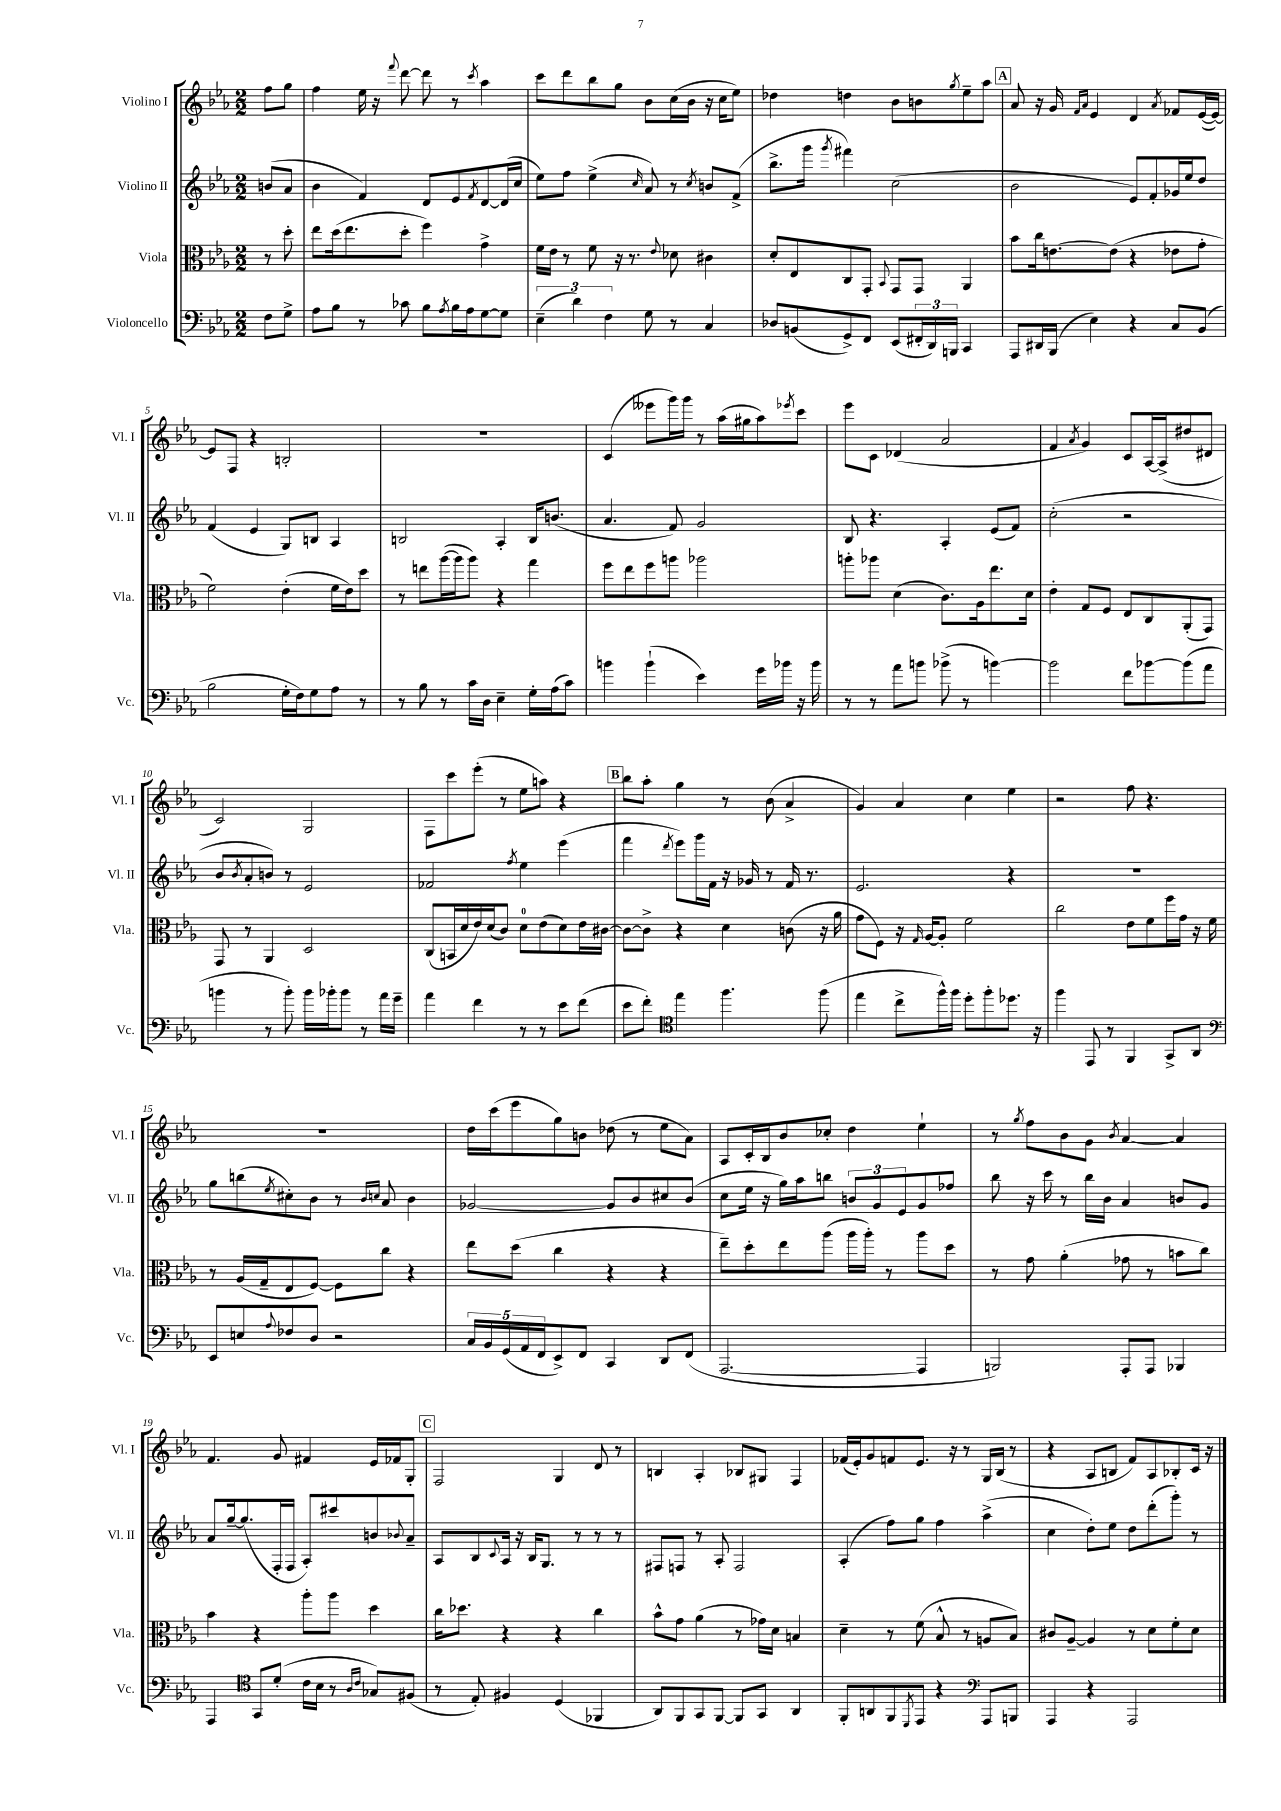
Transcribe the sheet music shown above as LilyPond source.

<<
\new StaffGroup <<
\new Staff = "s0" \with { instrumentName = "Violino I" shortInstrumentName = "Vl. I" } {
    \clef treble \key ees \major \numericTimeSignature \time 2/2 \partial 4
    f''8 g''8 |
    f''4 ees''16 r16 \appoggiatura { f'''8 } d'''8~ d'''8 r8 \acciaccatura { c'''8 } aes''4 |
    c'''8 d'''8 bes''8 g''8 bes'8 c''16( bes'16 r16 c''16 ees''8) |
    des''4 d''4 bes'8 b'8 \acciaccatura { g''8 } ees''8-- aes''8 |
    \mark \markup { \box "A" } aes'8 r16 g'16 \grace { f'16 aes'16 } ees'4 d'4 \acciaccatura { aes'8 } fes'8 ees'16~( ees'16~) |
    ees'8 f8 r4 b2-. |
    R1 |
    c'4( eeses'''8 g'''16) g'''16 r8 aes''16( gis''16 aes''8) \acciaccatura { ees'''8 } c'''8 |
    ees'''8 c'8 des'4( aes'2 |
    f'4 \acciaccatura { aes'8 } g'4) c'8 aes16~ aes16->( dis''8 dis'8 |
    c'2) g2 |
    f8 c'''8 ees'''8-.( r8 ees''8 a''8) r4 |
    \mark \markup { \box "B" } bes''8 aes''8-. g''4 r8 bes'8( aes'4-> |
    g'4) aes'4 c''4 ees''4 |
    r2 f''8 r4. |
    R1 |
    d''16 c'''16( ees'''8 g''8) b'8 des''8( r8 ees''8 aes'8) |
    aes8 c'16-. bes16 bes'8 ces''8-. d''4 ees''4-! |
    r8 \acciaccatura { g''8 } f''8 bes'8 g'8 \acciaccatura { bes'8 } aes'4~ aes'4 |
    f'4. g'8 fis'4 ees'16 fes'16 g8-. |
    \mark \markup { \box "C" } f2 g4 d'8 r8 |
    b4 aes4-. bes8 gis8 f4 |
    fes'16( ees'16-.) g'8 f'8 ees'8. r16 r8 g16 bes16( r8 |
    r4 aes8 b8 f'8) aes8 bes8-. c'16 r16 \bar "|." |
}
\new Staff = "s1" \with { instrumentName = "Violino II" shortInstrumentName = "Vl. II" } {
    \clef treble \key ees \major \numericTimeSignature \time 2/2 \partial 4
    b'8( aes'8 |
    bes'4 f'4) d'8 ees'8 \acciaccatura { f'8 } d'8~ d'16( c''16 |
    ees''8) f''8 ees''4->( \grace { c''16 } aes'8) r8 \acciaccatura { c''8 } b'8 f'8->( |
    bes''8.-> g'''16 \acciaccatura { g'''8 } fis'''4) c''2( |
    \mark \markup { \box "A" } bes'2 ees'8) f'8-. ges'16 ees''16 d''8 |
    f'4( ees'4 g8) b8 aes4 |
    b2 aes4-. b16 b'8.( |
    aes'4. f'8) g'2 |
    bes8 r4. aes4-. ees'8( f'8) |
    c''2-.( r2 |
    bes'8 \acciaccatura { bes'8 } aes'8-. b'8) r8 ees'2 |
    fes'2 \acciaccatura { f''8 } ees''4 ees'''4( |
    \mark \markup { \box "B" } f'''4 \acciaccatura { d'''8 } ees'''8) g'''16 f'16 r16 ges'16 r8 f'16 r8. |
    ees'2. r4 |
    R1 |
    g''8 b''8( \acciaccatura { ees''8 } cis''8-.) bes'8 r8 \grace { bes'16 c''16 } aes'8 bes'4 |
    ges'2~ ges'8 bes'8 cis''8 bes'8( |
    c''8 ees''16 r16 g''16) aes''16 b''8 \tuplet 3/2 { b'8 g'8 ees'8 } g'8 fes''8 |
    bes''8 r16 c'''16 r8 bes''16 bes'16 aes'4 b'8 g'8 |
    aes'8 g''16~-- g''8.( f16-. f16 aes8-.) cis'''8 b'8 \appoggiatura { bes'8 } aes'8-- |
    \mark \markup { \box "C" } aes8 bes8 \appoggiatura { c'8 } aes16 r16 bes16 g8. r8 r8 r8 |
    fis8 f8 r8 aes8-. f2 |
    aes4-.( f''8) g''8 f''4 aes''4->( |
    c''4 d''8-.) ees''8 d''8 d'''8-.( g'''8-.) r8 \bar "|." |
}
\new Staff = "s2" \with { instrumentName = "Viola" shortInstrumentName = "Vla." } {
    \clef alto \key ees \major \numericTimeSignature \time 2/2 \partial 4
    r8 d''8-. |
    ees''8 d''16( ees''8. d''8-. f''4) g'4-> |
    f'16 ees'16 r8 f'8 r16 r8. \appoggiatura { ees'8 } des'8 cis'4 |
    d'8-. ees8 c8 g,8-. \appoggiatura { bes,8 } g,8 g,8 aes,4 |
    \mark \markup { \box "A" } bes'8 c''16 e'8.~ e'8( r4 ees'8 g'8-. |
    f'2) ees'4-.( f'16 ees'16) d''8 |
    r8 e''8 aes''16~( aes''16 aes''8) r4 g''4 |
    f''8 ees''8 f''8 a''8 aes''2 |
    a''8-. aes''8 d'4( c'8.) aes16 ees''8. d'16 |
    ees'4-. g8 f8 ees8 c8 aes,8-.( g,8) |
    g,8 r8 aes,4 d2 |
    c8( b,16 d'16 ees'16) d'16( c'8) d'8-0 ees'8( d'8) ees'16 cis'16~ |
    \mark \markup { \box "B" } cis'8~ cis'8-> r4 d'4 c'8( r16 aes'16 |
    g'8 f8) r16 \grace { g16 } aes16~ aes8-. f'2 |
    c''2 ees'8 f'8 f''16 g'16 r16 f'16 |
    r8 aes16( g16-- ees8 f8~) f8 c''8 r4 |
    ees''8 d''8( c''4 r4 r4 |
    ees''8--) d''8-. ees''8 aes''8( aes''16 aes''16-.) r8 aes''8 d''8 |
    r8 g'8 aes'4-.( ges'8 r8 b'8 c''8) |
    bes'4 r4 aes''8-. aes''8 d''4 |
    \mark \markup { \box "C" } c''16 des''8. r4 r4 c''4 |
    bes'8-^ g'8 aes'4( r8 ges'16) d'16 b4 |
    d'4-- r8 f'8( bes8-^ r8 a8 bes8) |
    cis'8 aes8~-- aes4 r8 d'8 f'8-. d'8 \bar "|." |
}
\new Staff = "s3" \with { instrumentName = "Violoncello" shortInstrumentName = "Vc." } {
    \clef bass \key ees \major \numericTimeSignature \time 2/2 \partial 4
    f8 g8-> |
    aes8 bes8 r8 ces'8 bes8 \acciaccatura { aes8 } bes16 aes16 g8~ g8 |
    \tuplet 3/2 { ees4--( d'4) f4 } g8 r8 c4 |
    des8 b,8( g,8->) f,8 ees,8( \tuplet 3/2 { fis,16-. d,16) b,,16 } c,4 |
    \mark \markup { \box "A" } aes,,8 dis,16 bes,,16( ees4) r4 c8 bes,8( |
    bes2 g16-. f16) g8 aes8 r8 |
    r8 bes8 r8 c'16 d16 ees4-- g16-. aes16( c'8) |
    b'4 b'4-!( ees'4) g'16 bes'16 r16 bes'16 |
    r8 r8 aes'8 b'8 bes'8->( r8 b'4~) |
    b'2 f'8 bes'8~ bes'8( aes'8 |
    b'4 r8 b'8-.) b'16 bes'16-. bes'8 r8 aes'16 g'16-- |
    aes'4 f'4 r8 r8 ees'8 f'8( |
    \mark \markup { \box "B" } ees'8 f'8-.) \clef tenor ees''4 f''4. f''8( |
    ees''4 c''8-> f''16-^) f''16 d''8-. f''8-. des''8. r16 |
    f''4 ees,8 r8 f,4 g,8-> aes,8 |
    \clef bass ees,8 e8 \appoggiatura { aes8 } fes8 d8 r2 |
    \tuplet 5/4 { c16 bes,16 g,16( aes,16 f,16 } ees,8->) f,8 c,4 d,8 f,8( |
    aes,,2.~ aes,,4 |
    b,,2) aes,,8-. aes,,8 bes,,4 |
    aes,,4 \clef tenor g,8 d'8-.( c'16 bes16 r8 \grace { aes16 c'16 } ges8) fis8( |
    \mark \markup { \box "C" } r8 ees8-.) fis4 d4( fes,4 |
    aes,8) f,8 g,8 f,8~ f,8 g,8 aes,4 |
    f,8-. a,8 f,8 \acciaccatura { d,8 } ees,8 r4 \clef bass aes,,8 b,,8 |
    aes,,4 r4 aes,,2 \bar "|." |
}
>>
>>
